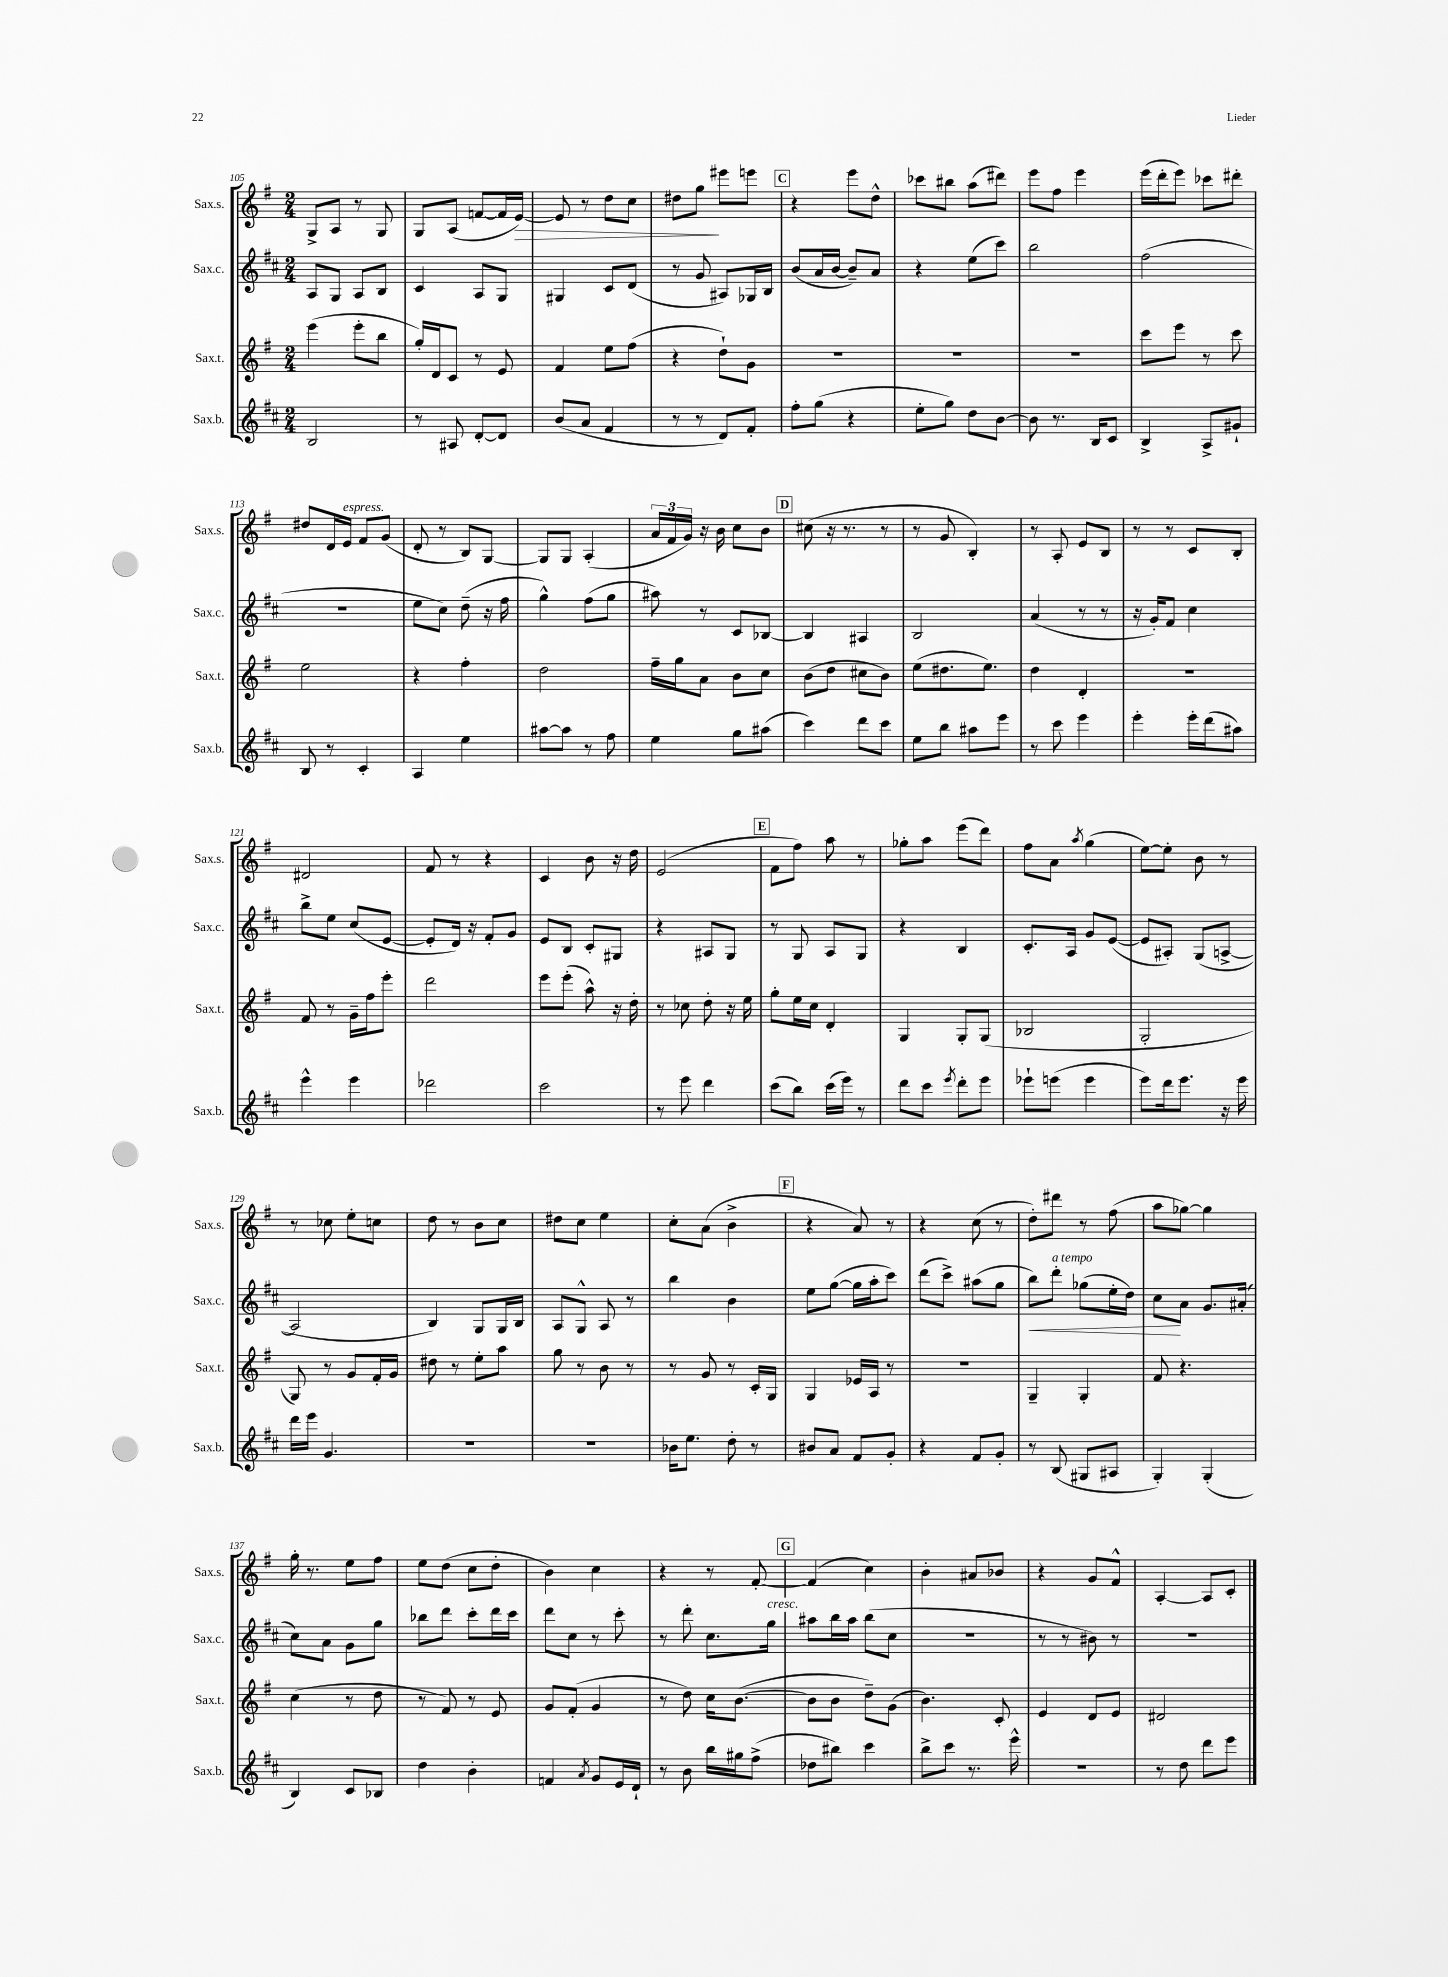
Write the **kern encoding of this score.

**kern	**kern	**kern	**dynam	**kern	**dynam
*part4	*part3	*part2	*part2	*part1	*part1
*staff4	*staff3	*staff2	*staff2	*staff1	*staff1
*I"Sax.b.	*I"Sax.t.	*I"Sax.c.	*	*I"Sax.s.	*
*I'Sax.b.	*I'Sax.t.	*I'Sax.c.	*	*I'Sax.s.	*
*clefG2	*clefG2	*clefG2	*	*clefG2	*
*k[f#c#]	*k[f#]	*k[f#c#]	*	*k[f#]	*
*M2/4	*M2/4	*M2/4	*	*M2/4	*
=105	=105	=105	=105	=105	=105
2B/	(4eee\	8A/L	.	8G^/L	.
.	.	8G/J	.	8A/J	.
.	8eee'\L	8A/L	.	8r	.
.	8bb\J	8B/J	.	8G/	.
=106	=106	=106	=106	=106	=106
8r	16gg'/LL)	4c#/	.	8G/L	.
.	16d/J	.	.	.	.
8A#X/	8c/J	.	.	(8A/J	.
[8d'/L	8r	8A/L	.	[8fn/L	.
8d/J]	8e/	8G/J	.	16f/L]	.
!	!	!	!	!	!LO:HP:b
.	.	.	.	[16e/JJ)	>
=107	=107	=107	=107	=107	=107
(8b/L	4f#/	4G#X/	.	8e/]	.
8a/J	.	.	.	8r	.
4f#/	8ee\L	8c#/L	.	8dd\L	.
.	(8ff#\J	(8d/J	.	8cc\J	.
=108	=108	=108	=108	=108	=108
8r	4r	8r	.	8dd#X\L	.
8r	.	8g/	.	8gg\J	.
8d/L)	8dd`\L)	8A#X/L)	.	8eee#X\L	]
8f#'/J	8g\J	16G-X/L	.	8eeen\J	.
.	.	16B/JJ	.	.	.
!!LO:REH:place=s1:t=C
=109	=109	=109	=109	=109	=109
8ff#'\L	2r	(8b/L	.	4r	.
(8gg\J	.	16a/L	.	.	.
.	.	[16b/JJ	.	.	.
4r	.	8b~/L])	.	8eee\L	.
.	.	8a/J	.	8dd^^\J	.
=110	=110	=110	=110	=110	=110
8ee'\L	2r	4r	.	8ccc-X\L	.
8gg\J)	.	.	.	8bb#X\J	.
8dd\L	.	(8ee\L	.	(8aa\L	.
[8b\J	.	8ccc#\J)	.	8ddd#X\J)	.
=111	=111	=111	=111	=111	=111
8b\]	2r	2bb\	.	8eee\L	.
8.r	.	.	.	8ff#\J	.
.	.	.	.	4eee\	.
16B/KL	.	.	.	.	.
8c#/J	.	.	.	.	.
=112	=112	=112	=112	=112	=112
4B^/	8ccc\L	(2ff#\	.	(16eee\LL	.
.	.	.	.	16ddd'\J	.
.	8eee\J	.	.	8eee\J)	.
8A^/L	8r	.	.	8ccc-X\L	.
8g#X`/J	8ccc\	.	.	8ddd#X'\J	.
!!LO:LB:g=z
=113	=113	=113	=113	=113	=113
8B/	2ee\	2r	.	8dd#X/L	.
8r	.	.	.	16d/L	.
!	!	!	!	!LO:TX:a:i:t=espress.	!
.	.	.	.	16e/JJ	.
4c#'/	.	.	.	8f#/L	.
.	.	.	.	(8g/J	.
=114	=114	=114	=114	=114	=114
4A/	4r	8ee\L	.	8d'/	.
.	.	8cc#\J)	.	8r	.
4ee\	4ff#'\	(8dd~\	.	8B/L)	.
.	.	16r	.	[8G/J	.
.	.	16ff#\	.	.	.
=115	=115	=115	=115	=115	=115
[8aa#X\L	2dd\	4gg^^\)	.	8G/L]	.
8aa#\J]	.	.	.	8G/J	.
8r	.	(8ff#\L	.	(4A'/	.
8ff#\	.	8gg\J	.	.	.
=116	=116	=116	=116	=116	=116
4ee\	16ff#~\LL	8aa#X\)	.	24a/LL	.
.	.	.	.	24f#/	.
.	16gg\J	.	.	.	.
.	.	.	.	24g/JJ)	.
.	8a\J	8r	.	16r	.
.	.	.	.	16b\	.
8gg\L	8b\L	8c#/L	.	8cc\L	.
(8aa#X\J	8cc\J	[8B-X/J	.	8b\J	.
!!LO:REH:place=s1:t=D
=117	=117	=117	=117	=117	=117
4ccc#\)	(8b\L	4B-/]	.	(8cc#X\	.
.	8dd\J	.	.	16r	.
.	.	.	.	8.r	.
8ddd\L	8cc#X\L	4A#X/	.	.	.
8ccc#\J	8b\J)	.	.	8r	.
=118	=118	=118	=118	=118	=118
8ee\L	(8ee\L	2B/	.	8r	.
8bb\J	8.dd#X\	.	.	8g/	.
8aa#X\L	.	.	.	4B'/)	.
.	8.ee\J)	.	.	.	.
8eee\J	.	.	.	.	.
=119	=119	=119	=119	=119	=119
8r	4dd\	(4a/	.	8r	.
8ccc#\	.	.	.	8A'/	.
4eee\	4d'/	8r	.	8e/L	.
.	.	8r	.	8B/J	.
=120	=120	=120	=120	=120	=120
4eee'\	2r	16r	.	8r	.
.	.	16g'/KL)	.	.	.
.	.	8f#/J	.	8r	.
16eee'\LL	.	4cc#\	.	8c/L	.
(16ddd\J	.	.	.	.	.
8aa#X\J)	.	.	.	8B'/J	.
!!LO:LB:g=z
=121	=121	=121	=121	=121	=121
4eee^^\	8f#/	8bb^\L	.	2d#X/	.
.	8r	8ee\J	.	.	.
4eee\	16g~\LL	(8cc#/L	.	.	.
.	16ff#\J	.	.	.	.
.	8eee'\J	[8e/J	.	.	.
=122	=122	=122	=122	=122	=122
2ddd-X\	2ddd\	8e'/L]	.	8f#/	.
.	.	16d/Jk)	.	8r	.
.	.	16r	.	.	.
.	.	8f#'/L	.	4r	.
.	.	8g/J	.	.	.
=123	=123	=123	=123	=123	=123
2ccc#\	8eee\L	8e/L	.	4c/	.
.	(8eee'\J	8B/J	.	.	.
.	8aa^^\)	8c#'/L	.	8b\	.
.	16r	8G#X/J	.	16r	.
.	16dd'\	.	.	16dd\	.
=124	=124	=124	=124	=124	=124
8r	8r	4r	.	(2e/	.
8eee\	8cc-X\	.	.	.	.
4ddd\	8dd'\	8A#X/L	.	.	.
.	16r	8G/J	.	.	.
.	16ee\	.	.	.	.
!!LO:REH:place=s1:t=E
=125	=125	=125	=125	=125	=125
(8ccc#\L	8gg'\L	8r	.	8f#\L	.
8bb\J)	16ee\L	8G/	.	8ff#\J)	.
.	16cc\JJ	.	.	.	.
(16ccc#\LL	4d'/	8A/L	.	8aa\	.
16eee\JJ)	.	.	.	.	.
8r	.	8G/J	.	8r	.
=126	=126	=126	=126	=126	=126
8ddd\L	4G/	4r	.	8gg-X'\L	.
8ccc#\J	.	.	.	8aa\J	.
8qeee/	.	.	.	.	.
8ddd'\L	8G'/L	4B/	.	(8eee\L	.
8eee\J	(8G/J	.	.	8ddd\J)	.
=127	=127	=127	=127	=127	=127
8eee-X`\L	2B-X/	8.c#'/L	.	8ff#\L	.
(8eeen\J	.	.	.	8a\J	.
.	.	16A/Jk	.	.	.
.	.	.	.	8qaa/	.
4eee\	.	8g/L	.	(4gg\	.
.	.	([8e/J	.	.	.
=128	=128	=128	=128	=128	=128
8eee\L)	2G'/	8e/L]	.	[8ee\L)	.
16ddd\k	.	8A#X'/J)	.	8ee'\J]	.
8.eee\J	.	.	.	.	.
.	.	(8G/L	.	8b\	.
16r	.	[8An^/J	.	8r	.
16eee\	.	.	.	.	.
!!LO:LB:g=z
=129	=129	=129	=129	=129	=129
16ddd\LL	8G/)	2A/]	.	8r	.
16eee\JJ	.	.	.	.	.
4.g/	8r	.	.	8cc-X\	.
.	8g/L	.	.	8ee'\L	.
.	16f#'/L	.	.	8ccn\J	.
.	16g/JJ	.	.	.	.
=130	=130	=130	=130	=130	=130
2r	8dd#X\	4B/)	.	8dd\	.
.	8r	.	.	8r	.
.	8ee'\L	8G/L	.	8b\L	.
.	8aa\J	16G/L	.	8cc\J	.
.	.	16B/JJ	.	.	.
=131	=131	=131	=131	=131	=131
2r	8gg\	8A/L	.	8dd#X\L	.
.	8r	8G^^/J	.	8cc\J	.
.	8b\	8A/	.	4ee\	.
.	8r	8r	.	.	.
=132	=132	=132	=132	=132	=132
16b-X\KL	8r	4bb\	.	8cc'\L	.
8.ee\J	.	.	.	.	.
.	8g/	.	.	(8a\J	.
8dd'\	8r	4b\	.	4b^\	.
8r	16c'/LL	.	.	.	.
.	16G/JJ	.	.	.	.
!!LO:REH:place=s1:t=F
=133	=133	=133	=133	=133	=133
8b#X/L	4G/	8ee\L	.	4r	.
8a/J	.	([8gg\J	.	.	.
8f#/L	16e-X/LL	16gg\LL]	.	8a/)	.
.	16A/JJ	16aa'\J	.	.	.
8g'/J	8r	8ccc#\J)	.	8r	.
=134	=134	=134	=134	=134	=134
4r	2r	(8ddd\L	.	4r	.
.	.	8ccc#^\J)	.	.	.
8f#/L	.	(8aa#X\L	.	(8cc\	.
8g'/J	.	8gg\J	.	8r	.
=135	=135	=135	=135	=135	=135
!	!	!	!LO:HP:b	!	!
8r	4G~/	8bb\L)	<	8dd'\L)	.
!	!	!LO:TX:a:i:t=a tempo	!	!	!
(8B/	.	8ddd'\J	.	8ddd#X\J	.
8G#X/L	4G'/	(8gg-X\L	.	8r	.
8A#X/J	.	16ee'\L	.	(8ff#\	.
.	.	16dd\JJ)	.	.	.
=136	=136	=136	=136	=136	=136
4G'/)	8f#/	8cc#\L	.	8aa\L	.
.	4.r	8a\J	[	[8gg-X\J)	.
(4G'/	.	8.g/L	.	4gg-\]	.
.	.	(16a#X'/Jk	.	.	.
!!LO:LB:g=z
=137	=137	=137	=137	=137	=137
4B/)	(4cc\	8cc#\L)	.	16gg'\	.
.	.	.	.	8.r	.
.	.	8a\J	.	.	.
8c#/L	8r	8g\L	.	8ee\L	.
8B-X/J	8dd\	8gg\J	.	8ff#\J	.
=138	=138	=138	=138	=138	=138
4dd\	8r	8bb-X\L	.	8ee\L	.
.	8f#/)	8ddd\J	.	(8dd\J	.
4b'\	8r	8ccc#'\L	.	8cc\L	.
.	8e/	16ddd\L	.	8dd'\J	.
.	.	16ccc#\JJ	.	.	.
=139	=139	=139	=139	=139	=139
4fn/	8g/L	8ddd\L	.	4b\)	.
.	(8f#'/J	8cc#\J	.	.	.
8qa/	.	.	.	.	.
8g/L	4g/	8r	.	4cc\	.
16e/L	.	8ccc#'\	.	.	.
16d`/JJ	.	.	.	.	.
=140	=140	=140	=140	=140	=140
8r	8r	8r	.	4r	.
8b\	8dd\)	8ddd'\	.	.	.
16bb\LL	16cc\KL	8.cc#\L	.	8r	.
16gg#X\J	([8.b\J	.	.	.	.
(8ff#^\J	.	.	.	[8f#'/	.
!	!	!LO:TX:a:i:t=cresc.	!	!	!
.	.	16gg\Jk	.	.	.
!!LO:REH:place=s1:t=G
=141	=141	=141	=141	=141	=141
8dd-X\L	8b\L]	8aa#X\L	.	(4f#/]	.
8bb#X\J)	8b\J	16bb\L	.	.	.
.	.	16aa#\JJ	.	.	.
4ccc#\	8dd~\L)	(8bb\L	.	4cc\)	.
.	(8g\J	8cc#\J	.	.	.
=142	=142	=142	=142	=142	=142
8bb^\L	4.b\)	2r	.	4b'\	.
8ccc#\J	.	.	.	.	.
8.r	.	.	.	8a#X/L	.
.	8c'/	.	.	8b-X/J	.
16eee^^\	.	.	.	.	.
=143	=143	=143	=143	=143	=143
2r	4e/	8r	.	4r	.
.	.	8r	.	.	.
.	8d/L	8b#X\)	.	8g/L	.
.	8e/J	8r	.	8f#^^/J	.
=144	=144	=144	=144	=144	=144
8r	2d#X/	2r	.	[4A'/	.
8dd\	.	.	.	.	.
8ddd\L	.	.	.	8A/L]	.
8eee\J	.	.	.	8c'/J	.
==	==	==	==	==	==
*-	*-	*-	*-	*-	*-
